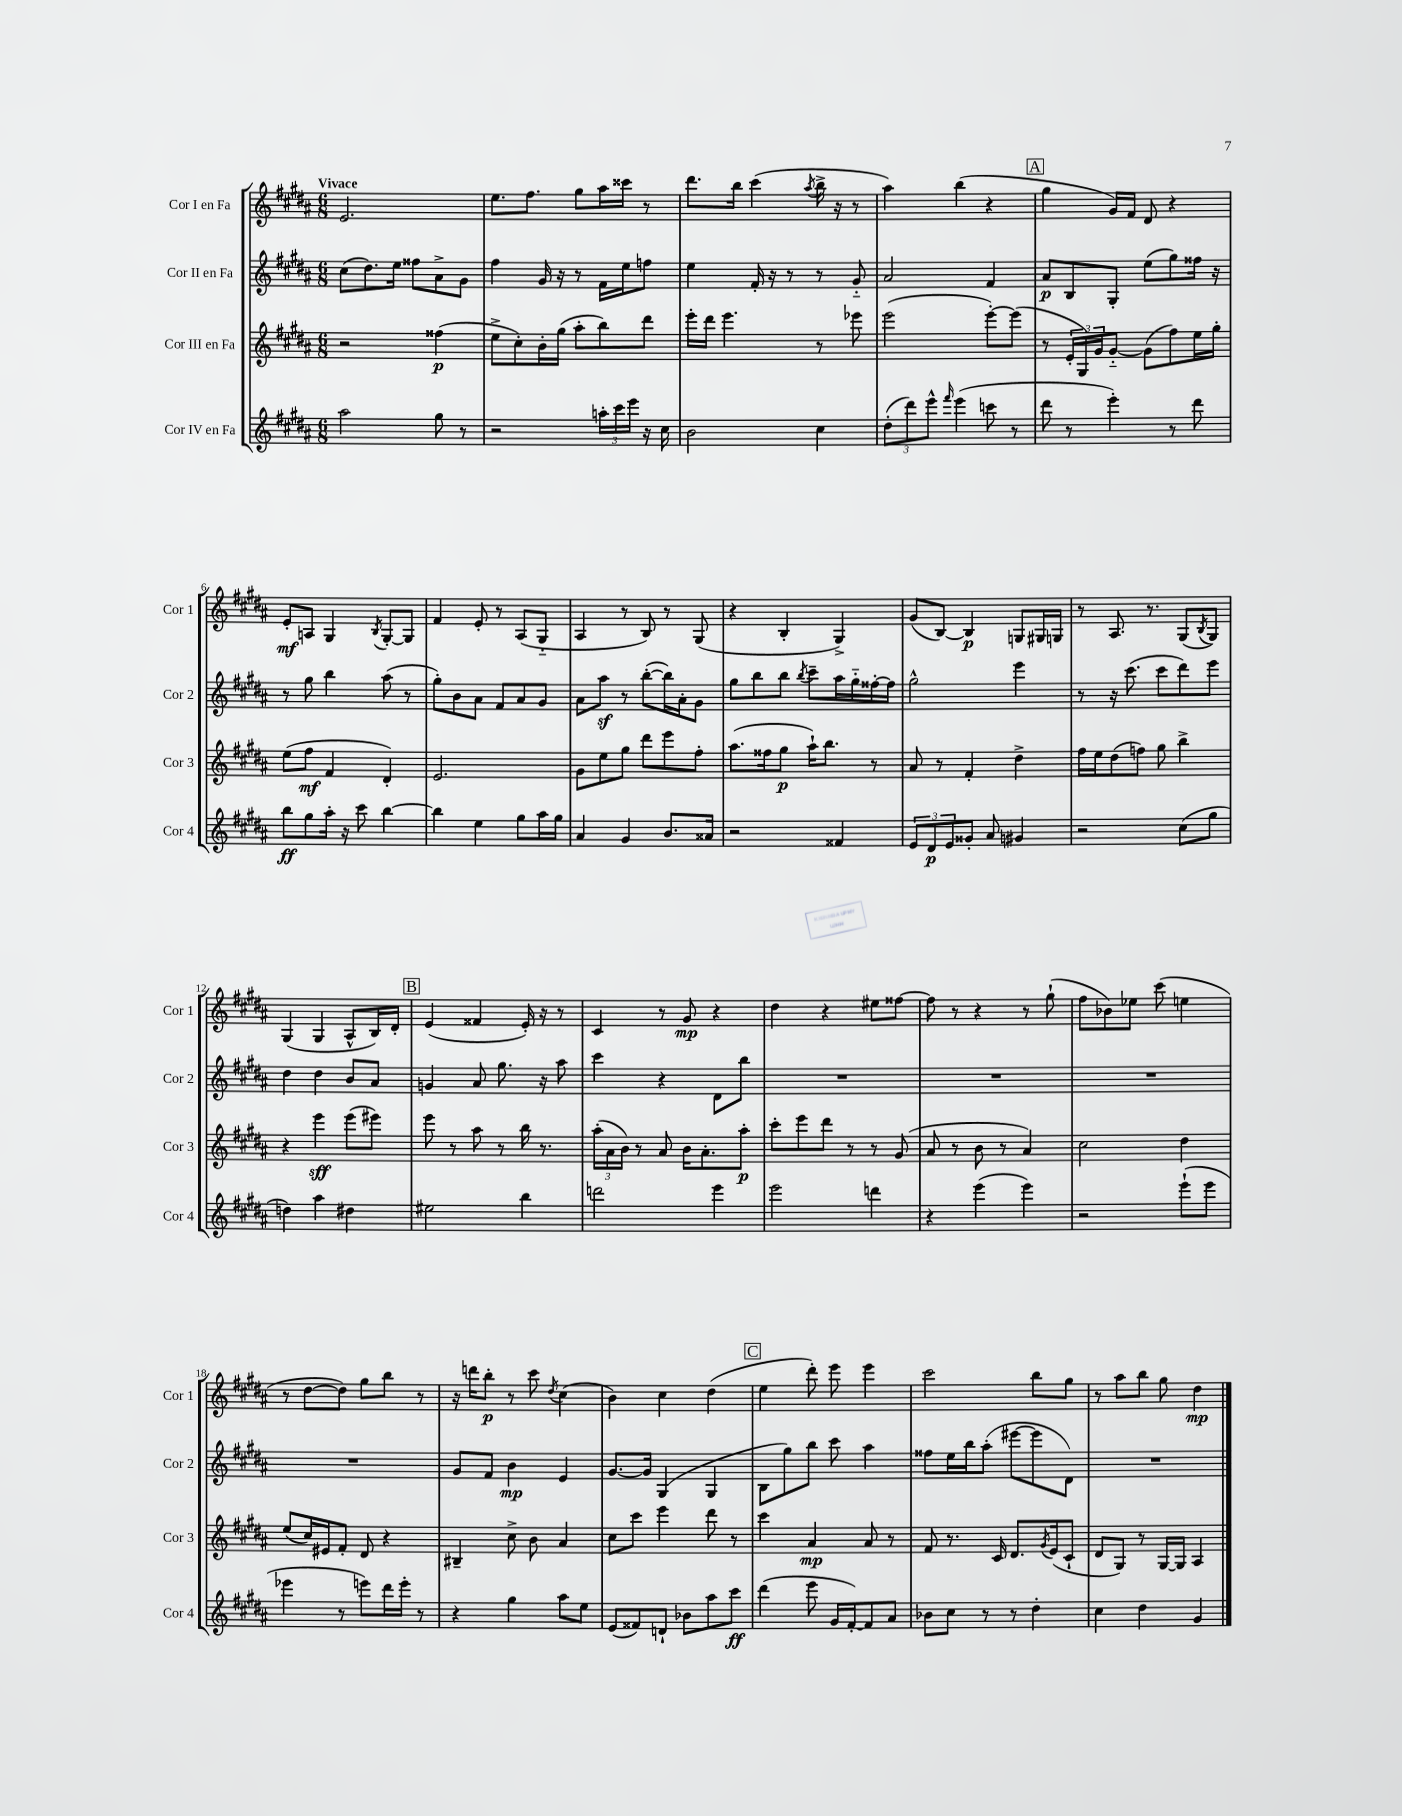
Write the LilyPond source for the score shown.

<<
\new StaffGroup <<
\new Staff = "s0" \with { instrumentName = "Cor I en Fa" shortInstrumentName = "Cor 1" } {
    \clef treble \key b \major \numericTimeSignature \time 6/8 \tempo "Vivace"
    e'2. |
    e''8. fis''8. gis''8 ais''16 cisis'''16 r8 |
    dis'''8. b''16 cis'''4( \acciaccatura { ais''8 } b''16-> r16 r8 |
    ais''4) b''4( r4 |
    \mark \markup { \box "A" } gis''4 gis'16) fis'16 dis'8 r4 |
    e'8-.\mf a8 gis4 \acciaccatura { b8 } gis8~-. gis8 |
    fis'4 e'8-. r8 ais8( gis8-_ |
    ais4 r8 b8) r8 gis8( |
    r4 b4-. gis4->) |
    gis'8( b8~) b4\p g8 gis16 g16 |
    r8 ais8. r8. gis8( \acciaccatura { b8 } gis8) |
    gis4( gis4 ais8-^ b16) dis'16-. |
    \mark \markup { \box "B" } e'4( fisis'4 e'16-.) r16 r8 |
    cis'4 r8 gis'8\mp r4 |
    dis''4 r4 eis''8 fisis''8~ |
    fisis''8 r8 r4 r8 gis''8-!( |
    fis''8 bes'8) ees''8 cis'''8( e''4 |
    r8 dis''8~ dis''8) gis''8 b''8 r8 |
    r16 d'''16 b''8-.\p r8 cis'''8 \acciaccatura { dis''8 } cis''4( |
    b'4) cis''4 dis''4( |
    \mark \markup { \box "C" } e''4 dis'''8-.) e'''8 e'''4 |
    cis'''2 b''8 gis''8 |
    r8 ais''8 b''8 gis''8 dis''4\mp \bar "|." |
}
\new Staff = "s1" \with { instrumentName = "Cor II en Fa" shortInstrumentName = "Cor 2" } {
    \clef treble \key b \major \numericTimeSignature \time 6/8
    cis''8( dis''8.) e''16 fisis''8 ais'8-> gis'8 |
    fis''4 gis'16 r16 r8 fis'16 e''16 f''8 |
    e''4 fis'16-. r16 r8 r8 gis'8-_ |
    ais'2 fis'4 |
    \mark \markup { \box "A" } ais'8\p b8 gis8-. e''8( gis''8) fisis''16 r16 |
    r8 gis''8 b''4 ais''8( r8 |
    gis''8-.) b'8 ais'8 fis'8 ais'8 gis'8 |
    ais'8 ais''8\sf r8 b''8~-.( b''16) ais'16-. gis'8 |
    gis''8 b''8 b''8 \acciaccatura { b''8 } cis'''8-- ais''16 gis''16-_ fisis''16~-. fisis''16 |
    gis''2-^ e'''4 |
    r8 r16 cis'''8.( cis'''8 dis'''8) e'''8 |
    dis''4 dis''4 b'8 ais'8 |
    \mark \markup { \box "B" } g'4 ais'8 gis''8. r16 ais''8 |
    cis'''4 r4 dis'8 b''8 |
    R2. |
    R2. |
    R2. |
    R2. |
    gis'8 fis'8 b'4\mp e'4 |
    gis'8.~ gis'16 gis4( gis4 |
    \mark \markup { \box "C" } b8 gis''8) b''8 cis'''8 ais''4 |
    fisis''8 e''16 b''16 ais''8-.( eis'''8~ eis'''8 dis'8) |
    R2. \bar "|." |
}
\new Staff = "s2" \with { instrumentName = "Cor III en Fa" shortInstrumentName = "Cor 3" } {
    \clef treble \key b \major \numericTimeSignature \time 6/8
    r2 fisis''4\p( |
    e''8-> cis''8-.) b'16-. gis''16( ais''8-. b''8) dis'''8 |
    e'''16-. dis'''16 e'''4. r8 ees'''8 |
    e'''2( e'''8~-.) e'''8( |
    \mark \markup { \box "A" } r8 \tuplet 3/2 { e'16-. gis16) gis'16 } gis'8~-_ gis'8( fis''8) e''16 gis''16-. |
    e''8( fis''8\mf fis'4 dis'4-.) |
    e'2. |
    gis'8 e''8 gis''8 dis'''8 e'''8 fis''8-. |
    ais''8.( fisis''16 gis''8\p ais''16-!) b''8. r8 |
    ais'8 r8 fis'4-. dis''4-> |
    fis''16 e''16 dis''8( f''8) gis''8 b''4-> |
    r4 e'''4\sff e'''8( eis'''8) |
    \mark \markup { \box "B" } e'''8 r8 ais''8 r8 b''16 r8. |
    \tuplet 3/2 { ais''16-.( ais'16 b'16) } r8 ais'8 b'16 ais'8.-. ais''8-.\p |
    cis'''8-. e'''8 dis'''8 r8 r8 gis'8( |
    ais'8 r8 b'8 r8 ais'4) |
    cis''2 dis''4 |
    e''8( cis''16) eis'16 fis'8-. dis'8 r4 |
    bis4-- cis''8-> b'8 ais'4 |
    cis''8 cis'''8 e'''4 dis'''8 r8 |
    \mark \markup { \box "C" } cis'''4 ais'4\mp ais'8 r8 |
    fis'8 r8. cis'16 dis'8. \acciaccatura { gis'8 } e'16( cis'8-! |
    dis'8 gis8) r8 gis16~ gis16 ais4 \bar "|." |
}
\new Staff = "s3" \with { instrumentName = "Cor IV en Fa" shortInstrumentName = "Cor 4" } {
    \clef treble \key b \major \numericTimeSignature \time 6/8
    ais''2 gis''8 r8 |
    r2 \tuplet 3/2 { a''16-. cis'''16 e'''16 } r16 cis''16 |
    b'2 cis''4 |
    \tuplet 3/2 { dis''8-.( dis'''8) e'''8-^ } \grace { fis'''16 } e'''4( c'''8 r8 |
    \mark \markup { \box "A" } dis'''8 r8 e'''4-.) r8 dis'''8 |
    b''8\ff gis''8 ais''16-. r16 cis'''8 b''4~ |
    b''4 e''4 gis''8 ais''16 gis''16 |
    ais'4 gis'4 b'8. aisis'16 |
    r2 fisis'4 |
    \tuplet 3/2 { e'8 dis'8\p e'8 } gisis'8-. ais'8 gis'4 |
    r2 cis''8( gis''8 |
    d''4) ais''4 dis''4 |
    \mark \markup { \box "B" } eis''2 b''4 |
    d'''2 e'''4 |
    e'''2 d'''4 |
    r4 e'''4( e'''4) |
    r2 e'''8-!( e'''8 |
    ees'''4 r8 e'''8) dis'''16 e'''16-. r8 |
    r4 gis''4 ais''8 e''8 |
    e'8( fisis'8) d'8-! bes'8 ais''8 cis'''8\ff |
    \mark \markup { \box "C" } dis'''4( e'''8 gis'16 fis'16~-.) fis'8 ais'8 |
    bes'8 cis''8 r8 r8 dis''4-. |
    cis''4 dis''4 gis'4 \bar "|." |
}
>>
>>
